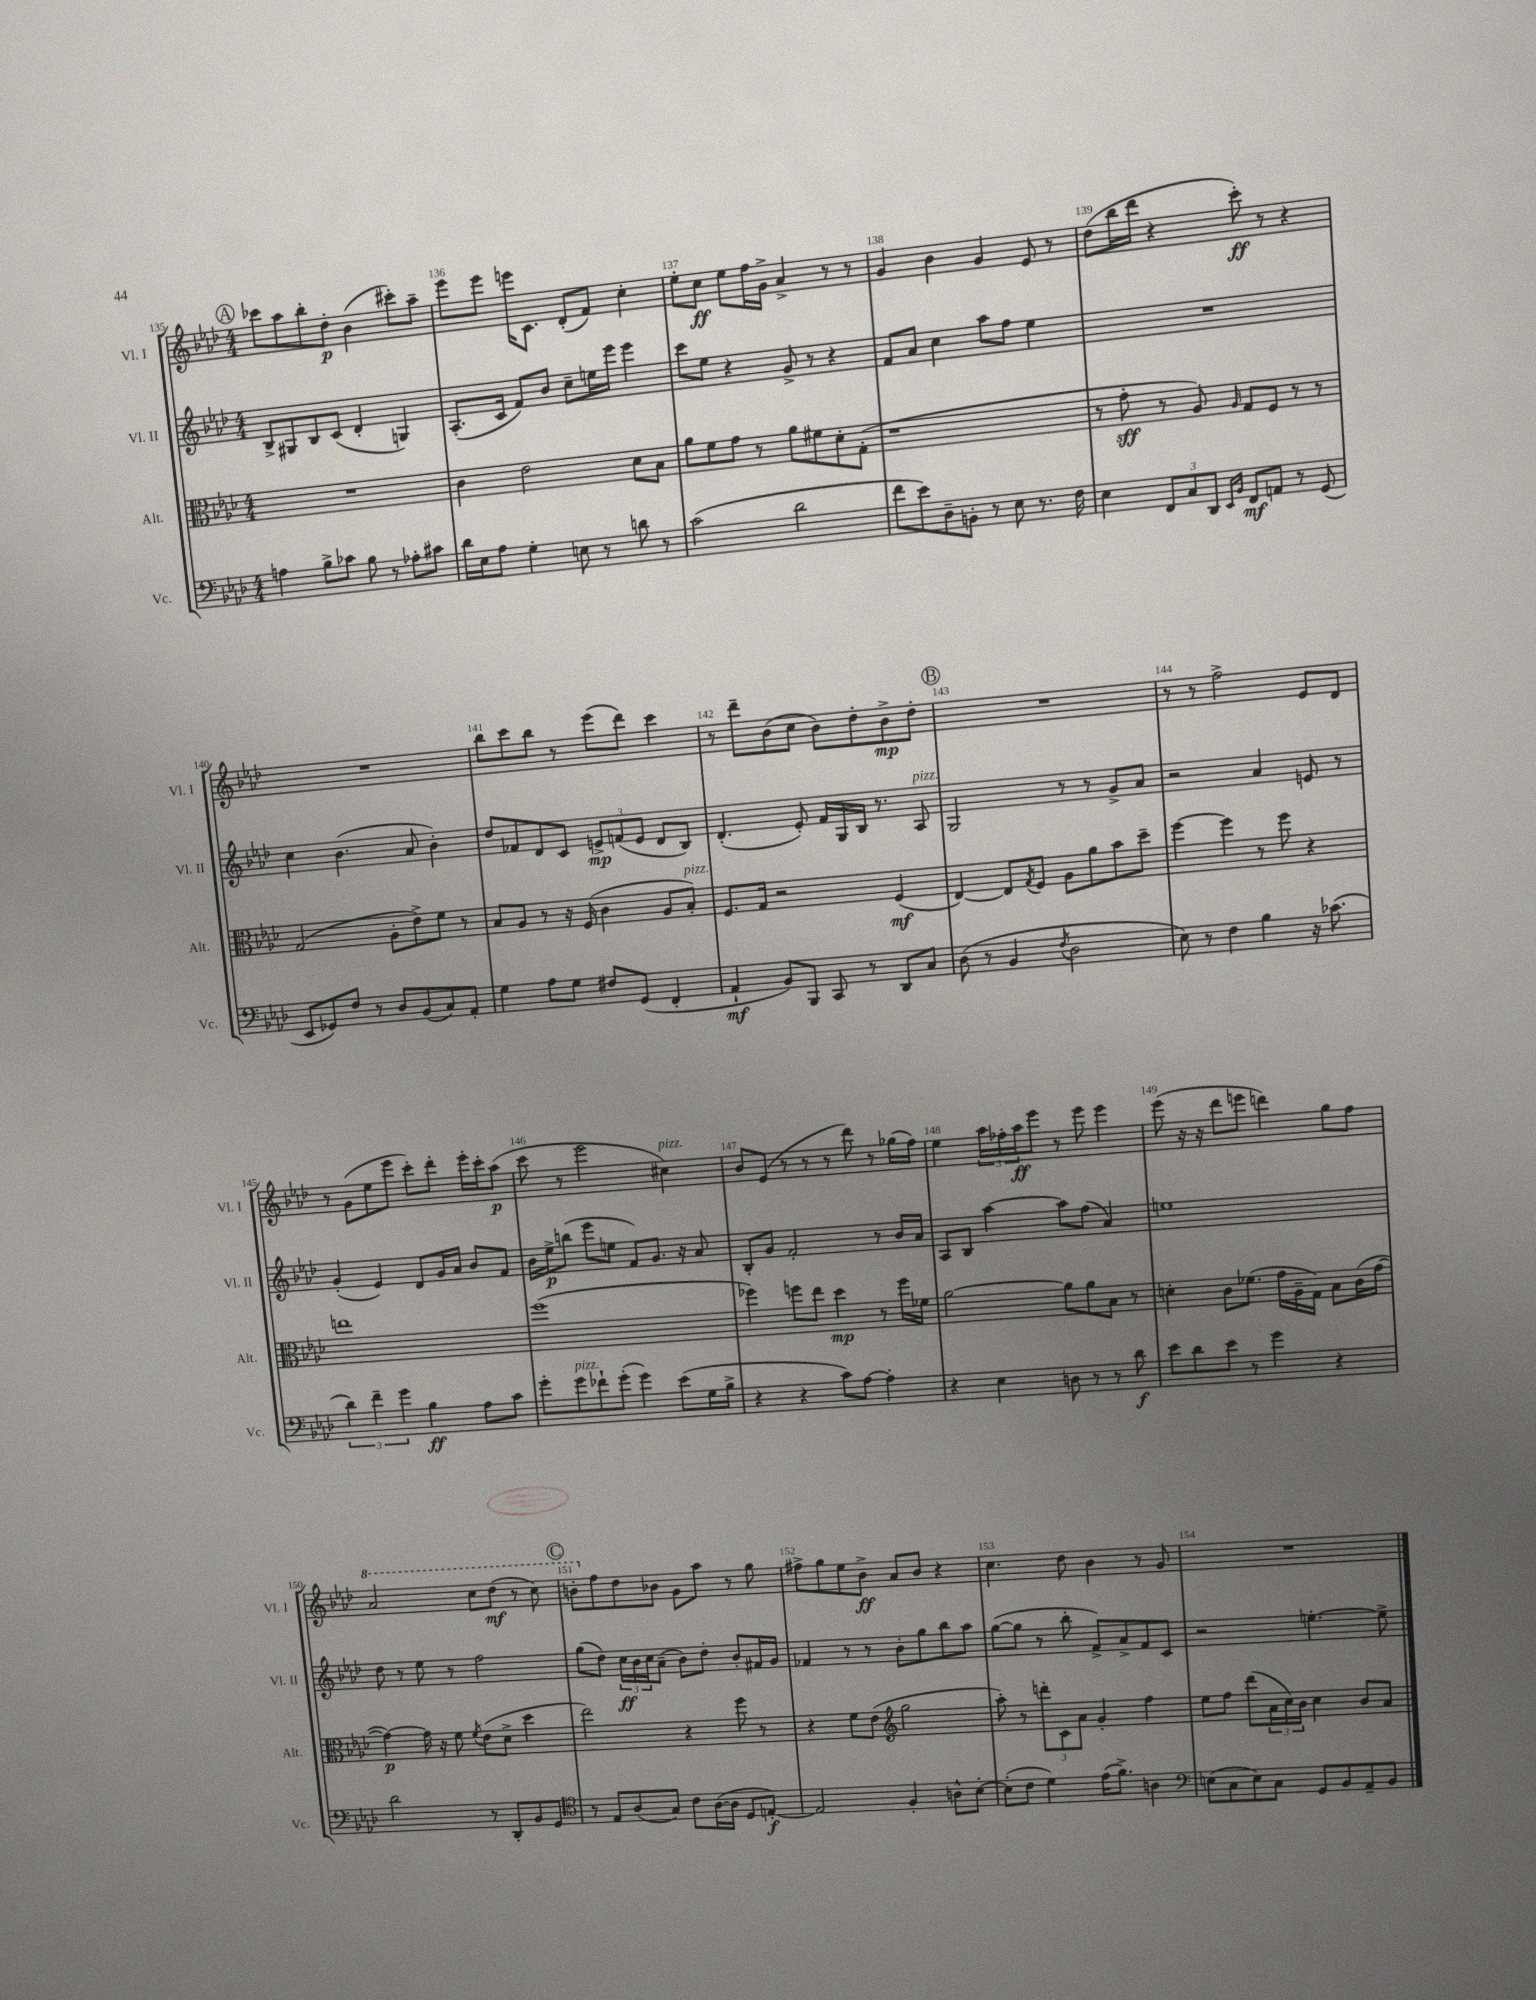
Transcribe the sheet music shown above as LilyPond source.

<<
\new StaffGroup <<
\new Staff = "s0" \with { instrumentName = "Vl. I" shortInstrumentName = "Vl. I" } {
    \clef treble \key aes \major \numericTimeSignature \time 4/4
    \mark \markup { \circle "A" } ces'''8 aes''8 bes''8-. des''8-.\p bes'4( cis'''8-.) aes''8-- |
    ees'''8 ees'''8 e'''16 c'8. des'8-.( f'8) c''4-. |
    ees''8-. c''8\ff ees''8 f''16 g'16-> aes'4-> r8 r8 |
    g'4 bes'4 g'4 ees'8 r8 |
    des''8( bes''16 des'''16 r4 c'''8-.\ff) r8 r4 |
    R1 |
    bes''8 c'''8 bes''8 r8 ees'''8( des'''8) c'''4 |
    r8 des'''8-- bes'8( c''8 bes'8) des''8-. bes'8->\mp des''8-. |
    \mark \markup { \circle "B" } R1 |
    r8 r8 f''2-> ees'8 des'8 |
    r8 g'8( ees''8 ees'''8 c'''8-.) des'''8-. ees'''16-. c'''16-. aes''8\p( |
    c'''8 r8 ees'''2 cis''4^\markup { \italic "pizz." }) |
    bes'8 ees'8( r8 r8 r8 des'''8) r8 ges''16( f''16) |
    ees''4 \tuplet 3/2 { aes''16 fes''16-. aes''16\ff } ees'''8 r8 ees'''8 ees'''4 |
    ees'''8( r16 r16 des'''8 e'''8 d'''4) g''8 f''8 |
    \ottava #1 aes''2 c'''8 des'''8\mf( r8 c'''8) |
    \mark \markup { \circle "C" } b''8-. \ottava #0 f''8 des''8 bes'!8 g'8 aes''8 r8 g''8 |
    fis''8-> g''8 ees''8 bes'8->\ff aes'8 bes'8 r4 |
    c''4. des''8 bes'4 r8 g'8 |
    R1 \bar "|." |
}
\new Staff = "s1" \with { instrumentName = "Vl. II" shortInstrumentName = "Vl. II" } {
    \clef treble \key aes \major \numericTimeSignature \time 4/4
    \mark \markup { \circle "A" } bes8-> gis8 bes8 c'8( des'4-. g4) |
    aes8.-.( c'16 f'8) bes'8 c''8-- e''16 ees'''16 ees'''4 |
    c'''8 ees''8 r4 g'8-> r8 r4 |
    f'8 aes'8 c''4 aes''8 f''8 ees''4 |
    R1 |
    c''4 bes'4.( aes'8 bes'4-.) |
    des''8 fes'8 des'8 c'8 \tuplet 3/2 { e'8->\mp f'8( e'8 } des'8 bes8) |
    des'4.-.( ees'8-.) f'16 g16 bes16 r8. aes8^\markup { \italic "pizz." } |
    \mark \markup { \circle "B" } g2 r8 r8 g'8-> aes'8 |
    r2 aes'4 e'8 r8 |
    g'4-.( ees'4) des'8 g'16 aes'16 bes'8 f'8 |
    bes'16 ees''16->\p b''8( ees'''8 e''8 f'8) g'8. r16 aes'8 |
    bes8-. g'8 f'2-. r8 bes'16 aes'16 |
    aes8 bes8 aes''4~ aes''8 f''8( aes'4) |
    e''1 |
    des''8 r8 ees''8 r8 f''2 |
    \mark \markup { \circle "C" } g''8( des''8) \tuplet 3/2 { c''16\ff bes'16 c''16 } aes'8--( bes'8) des''8-. bes'8-. fis'16 g'16 |
    fes'4 r8 r8 bes'8-. g''8 bes''8 aes''8 |
    g''8~( g''8 r8 bes''8-. f'8->) aes'8-> f'8 c'8 |
    r2 e''4.~-. e''8-> \bar "|." |
}
\new Staff = "s2" \with { instrumentName = "Alt." shortInstrumentName = "Alt." } {
    \clef alto \key aes \major \numericTimeSignature \time 4/4
    \mark \markup { \circle "A" } R1 |
    c'4 ees'2 des'8 bes8 |
    aes'8 f'8 g'8 r8 aes'8 fis'8 des'8-. g8-.( |
    r1 |
    r8 g'8-.\sff r8 aes8) \grace { aes16 } g8 f8 r8 r8 |
    g2( aes8-. ees'8->) f'8 r8 |
    bes8 aes8 r8 r16 f16( c'4 aes8 bes8-.^\markup { \italic "pizz." }) |
    f8. g16 r2 f4\mf( |
    \mark \markup { \circle "B" } ees4~) ees8 \acciaccatura { g8 } f8 aes8 aes'8 bes'8 des''8-- |
    f''4~ f''4 r8 f''8 r4 |
    e''1 |
    f''1( |
    fes''4) f''8 ees''8 des''4\mp r8 f''16 fes'16 |
    aes'2~ aes'8 aes'8 bes8 r8 |
    d'4-. c'8 fes'8.( g'16 aes16-- g16) bes8 c'16( g'16~ |
    g'4~\p) g'16 r16 f'8 \acciaccatura { f'8 } ees'8( des'8-> des''4 |
    \mark \markup { \circle "C" } ees''2) r4 f''8 r8 |
    r4 f'8 ees'8( \clef treble g''2 |
    aes''8-.) r8 \tuplet 3/2 { d'''8-. c'8 aes'8 } g'4-. f''4 |
    ees''8 f''8 des'''8( \tuplet 3/2 { aes'16 c''16) bes'16 } c''4 bes'8 aes'8 \bar "|." |
}
\new Staff = "s3" \with { instrumentName = "Vc." shortInstrumentName = "Vc." } {
    \clef bass \key aes \major \numericTimeSignature \time 4/4
    \mark \markup { \circle "A" } a4 bes8-> ces'8 bes8 r8 aes8-. cis'8 |
    des'16 ees16 aes8 g4-. e8 r8 d'8 r8 |
    c'2( des'2 |
    f'8 ees'8) des8-- b,8-. r8 ees8 r8. f16 |
    ees4 \tuplet 3/2 { f,8 c8 des,8 } \grace { ees,16 bes,16 } f,8\mf a,8 r8 g,8( |
    ees,8 ges,8) f8 r8 des8 bes,8( c8) aes,8-. |
    g4 aes8 g8 fis8 g,8( f,4-. |
    aes,4-!\mf bes,8) bes,,8 c,8 r8 des,8 c8 |
    \mark \markup { \circle "B" } des8( r8 bes,4 \acciaccatura { f8 } des2 |
    ees8) r8 f4 bes4 r16 ces'8.( |
    \tuplet 3/2 { des'4) f'4-- g'4 } bes4\ff aes8 c'8 |
    g'8-. g'8^\markup { \italic "pizz." } fes'8-! g'8-.( g'4) ees'8( g16 bes16-> |
    r4 r4 c'8) aes8~ aes4-. |
    r4 ees4 d8 r8 r8 des'8\f |
    ees'8 des'8 ees'8 r8 g'4 r4 |
    des'2 r8 des,8-. bes,8 g,8 |
    \mark \markup { \circle "C" } \clef tenor r8 ees8 aes8( g8) c'8 aes16~( aes16 des8 e8~-.\f) |
    e2 f4-. a8-^ bes8~-. |
    bes8-.( c'8 des'4) ees'16( f'8.->) a4 |
    \clef bass e8( c8 e8) c8 g,8 bes,8 aes,8-- bes,8 \bar "|." |
}
>>
>>
\layout { \context { \Score currentBarNumber = #135 \override BarNumber.break-visibility = ##(#f #t #t) barNumberVisibility = #all-bar-numbers-visible } }
